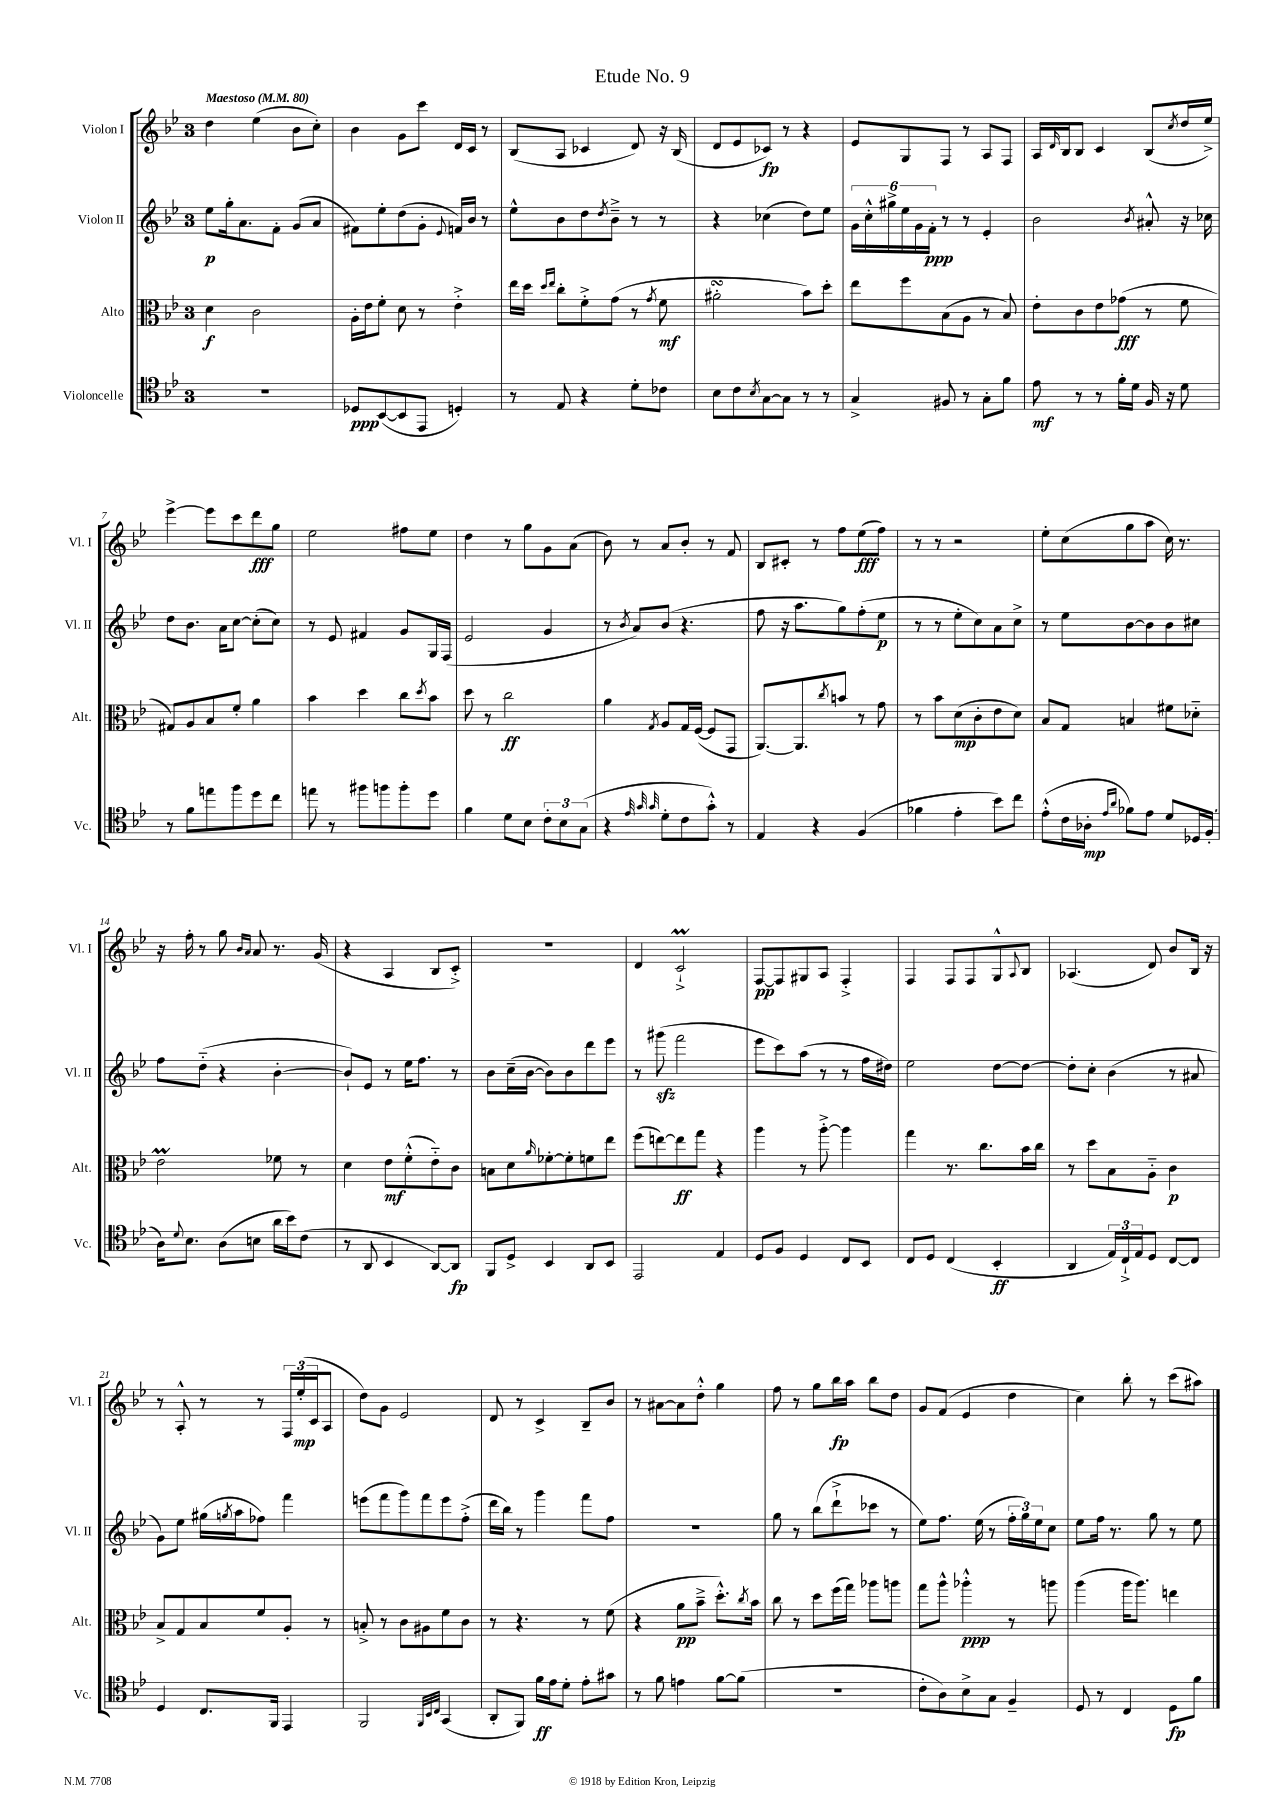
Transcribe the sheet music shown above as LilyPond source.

\header { title = "Etude No. 9" }
<<
\new StaffGroup <<
\new Staff = "s0" \with { instrumentName = "Violon I" shortInstrumentName = "Vl. I" } {
    \clef treble \key bes \major \once \override Staff.TimeSignature.style = #'single-digit \time 3/4 \tempo "Maestoso" 4 = 80
    d''4 ees''4( bes'8 c''8-.) |
    bes'4 g'8 c'''8 d'16 c'16 r8 |
    bes8( a8 ces'4 d'8) r16 bes16( |
    d'8 ees'8 ces'8\fp) r8 r4 |
    ees'8 g8 f8 r8 a8 f8 |
    a16 \grace { d'16 } bes16 bes8 c'4 bes8( \acciaccatura { c''8 } d''16 ees''16->) |
    ees'''4~-> ees'''8 c'''8 d'''8\fff g''8 |
    ees''2 fis''8 ees''8 |
    d''4 r8 g''8 g'8 a'8( |
    bes'8) r8 a'8 bes'8-. r8 f'8 |
    bes8 cis'8-. r8 f''8 ees''8\fff( f''8) |
    r8 r8 r2 |
    ees''8-. c''8( g''8 a''8 c''16) r8. |
    r16 f''16-. r8 g''8 \grace { bes'16 a'16 } a'8 r8. g'16( |
    r4 a4 bes8 c'8-.->) |
    R2. |
    d'4 c'2-!->\prall |
    f8~\pp f8 gis8 a8 f4-.-> |
    f4 f8 f8 g8-^ \appoggiatura { a8 } bes8 |
    aes4.( d'8) bes'8 bes16 r16 |
    r8 a8-.-^ r8 r8 \tuplet 3/2 { f16 ees''16-.\mp( c'16 } a8 |
    d''8) g'8 ees'2 |
    d'8 r8 c'4-> bes8-- bes'8 |
    r8 ais'8~ ais'8 d''8-.-^ g''4 |
    f''8 r8 g''8 bes''16\fp a''16 bes''8 d''8 |
    g'8 f'8( ees'4 d''4 |
    c''4) bes''8-. r8 c'''8( ais''8) \bar "|." |
}
\new Staff = "s1" \with { instrumentName = "Violon II" shortInstrumentName = "Vl. II" } {
    \clef treble \key bes \major \once \override Staff.TimeSignature.style = #'single-digit \time 3/4
    ees''8\p g''16-. a'8. f'8-. g'8( a'8 |
    fis'8) ees''8-. d''8( g'8-. \appoggiatura { ees'8 } f'16) bes'16 r8 |
    ees''8-^ bes'8 d''8 \acciaccatura { d''8 } bes'8---> r8 r8 |
    r4 ces''4( d''8) ees''8 |
    \tuplet 6/4 { g'16 c''16-.-^ gis''16-> ees''16 g'16 f'16-.\ppp } r8 r8 ees'4-. |
    bes'2 \acciaccatura { bes'8 } ais'8-.-^ r16 ces''16 |
    d''8 bes'8. a'16 c''8~ c''8-.( c''8) |
    r8 ees'8 fis'4 g'8 g16 f16( |
    ees'2 g'4 |
    r8 \acciaccatura { bes'8 } a'8) bes'8( r4. |
    f''8 r16 a''8. g''8) f''8-.( ees''8\p |
    r8 r8 ees''8-. c''8) a'8 c''8-> |
    r8 ees''8 bes'8~ bes'8 bes'8 cis''8 |
    f''8 d''8-_( r4 bes'4~-. |
    bes'8-!) ees'8 r8 ees''16 f''8. r8 |
    bes'8 c''16--( bes'16~ bes'8) bes'8 d'''8 ees'''8 |
    r8 gis'''8\sfz( f'''2 |
    ees'''8 c'''8) a''8( r8 r8 f''16 dis''16) |
    ees''2 d''8~ d''8~ |
    d''8-. c''8-. bes'4( r8 ais'8 |
    g'8) ees''8 gis''16( \acciaccatura { g''8 } a''16 fes''8) f'''4 |
    e'''8( f'''8 g'''8) f'''8 e'''8 f''8-.->( |
    d'''16 bes''16) r8 g'''4 f'''8 f''8 |
    R2. |
    g''8 r8 bes''8( d'''8-!-> ces'''8 r8 |
    ees''8) f''8. ees''16( r8 \tuplet 3/2 { f''16-. g''16) ees''16 } c''8 |
    ees''8 f''16 r8. g''8 r8 ees''8 \bar "|." |
}
\new Staff = "s2" \with { instrumentName = "Alto" shortInstrumentName = "Alt." } {
    \clef alto \key bes \major \once \override Staff.TimeSignature.style = #'single-digit \time 3/4
    d'4\f c'2 |
    a16-. ees'16 f'8-. d'8 r8 ees'4-.-> |
    ees''16 d''16 \grace { d''16 ees''16 } c''8-. f'8-.-> g'8( r8 \acciaccatura { g'8 } f'8\mf |
    ais'2-.\turn bes'8) d''8-. |
    ees''8 f''8 bes8( a8 r8 bes8) |
    ees'8-. c'8 ees'8 ges'8\fff( r8 f'8 |
    gis8) a8 bes8 f'8-. a'4 |
    bes'4 d''4 c''8 \acciaccatura { d''8 } bes'8 |
    d''8 r8 c''2\ff |
    a'4 \acciaccatura { g8 } a8 g16 f16~( f8 g,8 |
    a,8.~) a,8. \acciaccatura { c''8 } b'8 r8 g'8 |
    r8 bes'8 d'8\mp( c'8-. ees'8 d'8) |
    bes8 g8 b4 fis'8 des'8-_ |
    ees'2\prall fes'8 r8 |
    d'4 ees'8\mf f'8-.-^( ees'8-_) c'8 |
    b8 d'8 \grace { a'16 } fes'8~-. fes'8-. f'8 ees''8 |
    f''8( e''8~) e''8\ff g''8 r4 |
    a''4 r8 a''8~-.-> a''4 |
    g''4 r8. c''8. bes'16 c''16 |
    r8 d''8 bes8 a8-_ c'4\p |
    bes8-> g8 bes8 f'8 a8-. r8 |
    b8-.-> r8 c'8 ais8 f'8 c'8 |
    r8 r4. r8 f'8( |
    r4 a'8\pp bes'8---> d''8.-.-^) \acciaccatura { c''8 } bes'16 |
    c''8 r8 d''8 f''16( g''16) aes''8 a''8 |
    g''8 a''8-^ aes''4-.-^\ppp r8 a''8 |
    a''4( a''16 a''8.) e''4 \bar "|." |
}
\new Staff = "s3" \with { instrumentName = "Violoncelle" shortInstrumentName = "Vc." } {
    \clef tenor \key bes \major \once \override Staff.TimeSignature.style = #'single-digit \time 3/4
    R2. |
    des8\ppp bes,8~( bes,8 ees,8 d4-.) |
    r8 ees8 r4 d'8-. ces'8 |
    bes8 c'8 \acciaccatura { bes8 } g8~ g8 r8 r8 |
    g4-> fis8 r8 g8-. f'8 |
    ees'8\mf r8 r8 f'16-. d'16 f16 r16 d'8 |
    r8 f'8 e''8 f''8 d''8 c''8 |
    e''8 r8 fis''8 f''8 f''8-. d''8 |
    f'4 d'8 bes8 \tuplet 3/2 { c'8-. bes8 g8( } |
    r4 \grace { ees'32 g'32 g'32 } d'8-. c'8 g'8-.-^) r8 |
    ees4 r4 f4( |
    fes'4 ees'4-. bes'8) c''8 |
    ees'8-.-^( c'16 aes16-.\mp \grace { ees'16 a'16 } fes'8) ees'8 d'8 des16 f16-.( |
    a16) \appoggiatura { d'8 } bes8. a8( b8 a'16 bes'16) c'8( |
    r8 a,8 bes,4 a,8~) a,8\fp |
    f,8 d8-> bes,4 a,8 bes,8 |
    ees,2 ees4 |
    d8 f8 d4 c8 bes,8 |
    c8 d8 c4( bes,4-.\ff |
    a,4 \tuplet 3/2 { ees16) c16-!-> ees16 } d8 c8~ c8 |
    d4 c8. f,16 ees,4 |
    f,2 \grace { f,32 bes,32 c32 } g,4( |
    a,8-. f,8) f'16\ff ees'16 d'8-. ees'8-. gis'8 |
    r8 f'8 e'4 f'8~ f'8( |
    R2. |
    c'8-. a8) bes8-> g8 f4-- |
    d8 r8 c4 d8\fp f'8 \bar "|." |
}
>>
>>
